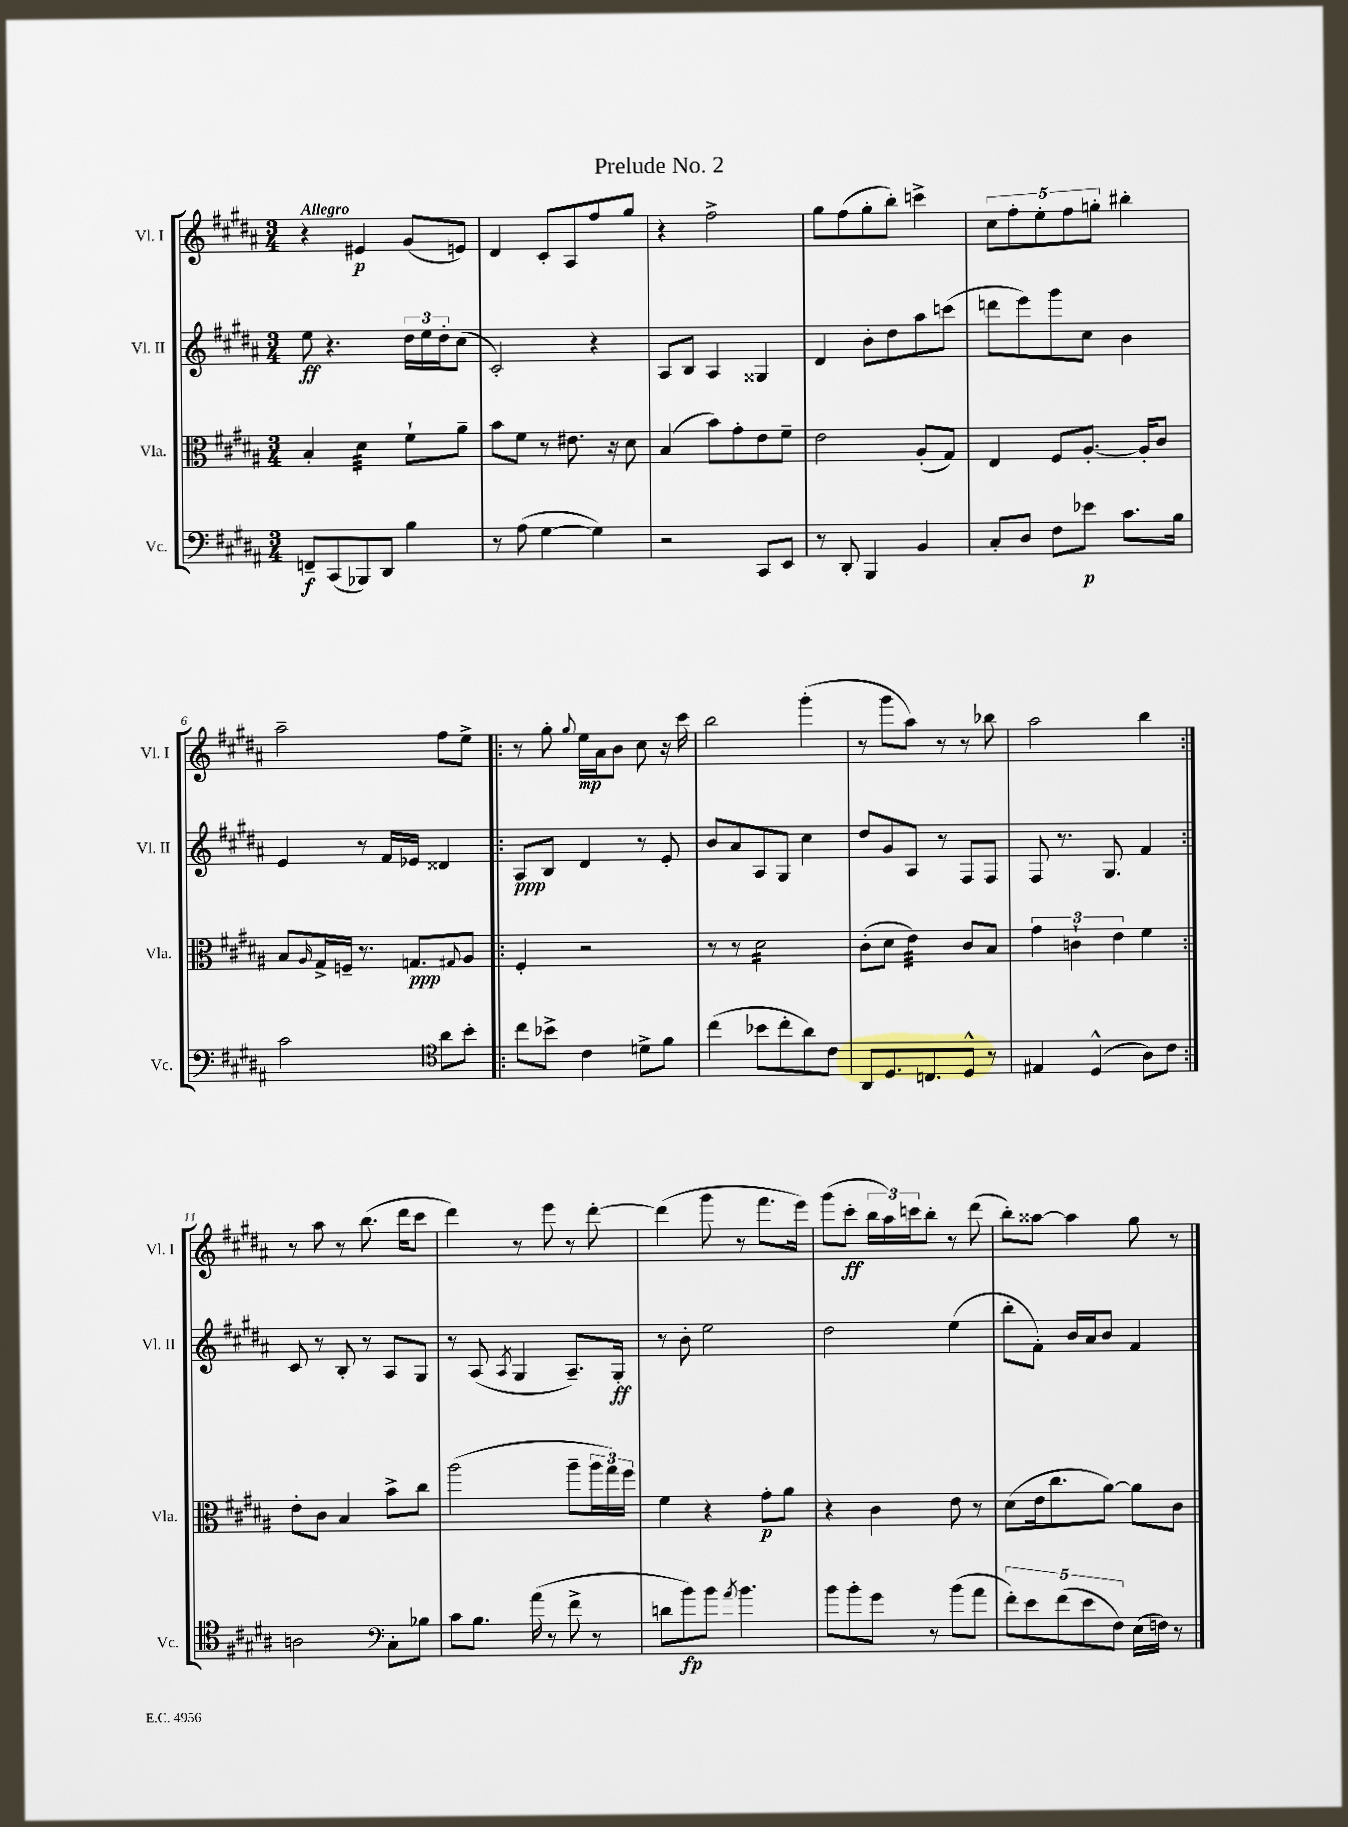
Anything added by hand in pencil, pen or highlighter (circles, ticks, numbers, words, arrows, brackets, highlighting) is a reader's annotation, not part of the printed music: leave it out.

**kern	**kern	**kern	**kern
*staff4	*staff3	*staff2	*staff1
*clefF4	*clefC3	*clefG2	*clefG2
*k[f#c#g#d#a#]	*k[f#c#g#d#a#]	*k[f#c#g#d#a#]	*k[f#c#g#d#a#]
*M3/4	*M3/4	*M3/4	*M3/4
8FF~	4B'	8ee	4r
(8CC#	.	4.r	.
8BBB-)	4d#	.	4e#
8DD#	.	.	.
4B	8f#`	24dd#	(8g#
.	.	24ee	.
.	.	24dd#'	.
.	8a#~	(8cc#	8e)
=	=	=	=
8r	8b	2c#')	4d#
(8A#	8f#	.	.
[4G#	8r	.	8c#'
.	8.e#	.	8A#
4G#])	.	4r	8ff#
.	16r	.	.
.	8d#	.	8gg#
=	=	=	=
2r	(4B	8A#	4r
.	.	8B	.
.	8b)	4A#	2ff#^
.	8g#'	.	.
8CC#	8e	4G##	.
8EE	8f#~	.	.
=	=	=	=
8r	2e	4d#	8gg#
8DD#'	.	.	(8ff#
4BBB	.	8b'	8gg#'
.	.	8dd#	8bb')
4BB	(8A#'	8aa#	4ccc^
.	8G#)	(8ccc	.
=	=	=	=
8C#'	4E	8ddd	10cc#
.	.	.	10ff#'
8D#	.	8eee)	.
.	.	.	10ee'
8F#	8F#	8ggg#	.
.	.	.	10ff#
8e-	[8.A#'	8cc#	.
.	.	.	10gg'
8.c#	.	4b	4bb#'
.	16A#']	.	.
.	8c#	.	.
16B	.	.	.
=	=	=	=
2c#	8B	4e	2aa#~
.	16qqA#	.	.
.	16G#^	.	.
.	16F~	.	.
.	8.r	8r	.
.	.	16f#	.
.	8.G	16e-	.
*clefC4	*	*	*
8a#	.	4d##	8ff#
.	8qqG#	.	.
8b'	8A#	.	8ee^
=!|:	=!|:	=!|:	=!|:
8cc#	4F#'	8A#	8r
8b-^	.	8B	8gg#'
.	.	.	8qqgg#
4c#	2r	4d#	16ee
.	.	.	16a#
.	.	.	8b
8d^	.	8r	8cc#
8f#	.	8e'	16r
.	.	.	16ccc#
=	=	=	=
(4cc#	8r	8b	2bb
.	8r	8a#	.
8b-	2d#	8A#	.
8cc#'	.	8G#	.
8a#)	.	4cc#	(4ggg#'
8c#	.	.	.
=	=	=	=
8AA#	(8c#'	8dd#	8r
8.D#	8d#	8g#	8ggg#
.	4e)	8A#	8aa#)
8.C	.	.	.
.	.	8r	8r
8D#^^	8c#	8F#	8r
8r	8B	8F#	8bb-
=	=	=	=
4E#	6g#	8F#	2aa#
.	.	8.r	.
.	6c`	.	.
(4D#^^	.	.	.
.	.	8.G#	.
.	6e	.	.
8A#)	4f#	4f#	4bb
8c#	.	.	.
=:|!	=:|!	=:|!	=:|!
2A	8e'	8c#	8r
.	8c#	8r	8aa#
.	4B	8B'	8r
.	.	8r	(8.bb
*clefF4	*	*	*
8C#'	8b^	8A#	.
.	.	.	16ddd#
8B-	8cc#	8G#	8ccc#
=	=	=	=
8c#	(2aa#	8r	4ddd#)
8.B	.	(8A#	.
.	.	8qA#	.
.	.	4G#	8r
(16a#	.	.	.
8r	.	.	8eee
8f#^	8aa#~	8.A#~)	8r
8r	24aa#	.	[8ddd#'
.	24gg#)	.	.
.	.	16G#'	.
.	24ff#	.	.
=	=	=	=
8d	4f#	8r	(4ddd#]
8b)	.	8b'	.
8b	4r	2ee	8ggg#
8qa#	.	.	.
4.b	.	.	8r
.	8g#'	.	8.fff#
.	8a#	.	.
.	.	.	16eee)
=	=	=	=
8b	4r	2dd#	(8ggg#
8b'	.	.	8ccc#'
8g#	4c#	.	24bb
.	.	.	24aa#)
.	.	.	24ccc
8r	.	.	8bb'
(8b	8e	(4ee	8r
8a#	8r	.	(8ddd#
=	=	=	=
10f#')	(8d#	8bb'	8bb')
10e	.	.	.
.	16e	8f#')	[8aa##
.	8.cc#	.	.
(10f#	.	.	.
.	.	16b	4aa##]
10e	.	.	.
.	.	16a#	.
.	[8a#)	8b	.
10F#)	.	.	.
(16E	8a#]	4f#	8gg#
16F)	.	.	.
8r	8c#	.	8r
==	==	==	==
*-	*-	*-	*-
